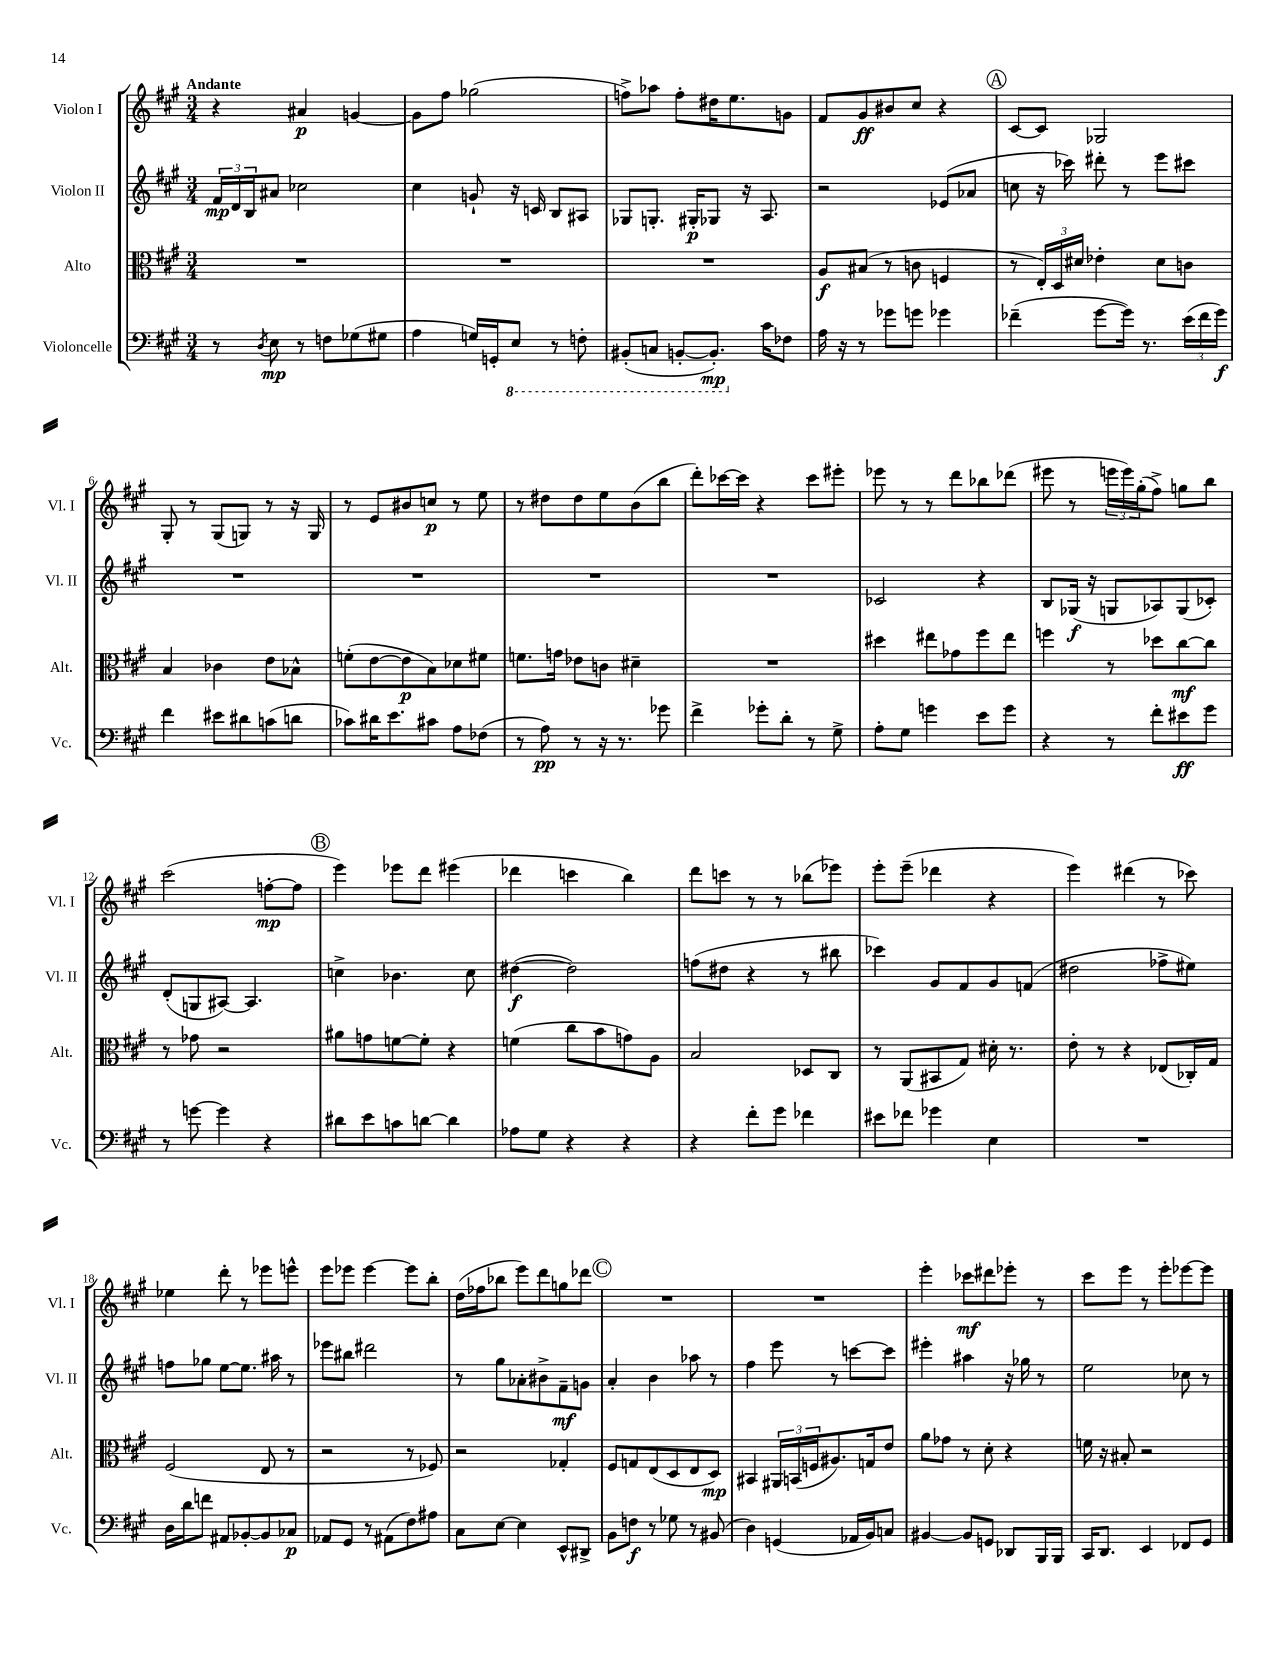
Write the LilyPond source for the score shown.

<<
\new StaffGroup <<
\new Staff = "s0" \with { instrumentName = "Violon I" shortInstrumentName = "Vl. I" } {
    \clef treble \key a \major \numericTimeSignature \time 3/4 \tempo "Andante"
    r4 ais'4\p g'4~ |
    g'8 fis''8 ges''2( |
    f''8->) aes''8 f''8-. dis''16 e''8. g'8 |
    fis'8 gis'8\ff bis'8 cis''8 r4 |
    \mark \markup { \circle "A" } cis'8~ cis'8 ges2 |
    gis8-. r8 gis8( g8) r8 r16 g16 |
    r8 e'8 bis'8 c''8\p r8 e''8 |
    r8 dis''8 dis''8 e''8 b'8( b''8 |
    d'''8-.) ces'''16~ ces'''16 r4 ces'''8 eis'''8-. |
    ees'''8 r8 r8 d'''8 bes''8 des'''8( |
    eis'''8 r8 \tuplet 3/2 { e'''16 e'''16) gis''16-.( } fis''8->) g''8 b''8 |
    cis'''2( f''8~-.\mp f''8 |
    \mark \markup { \circle "B" } e'''4) ees'''8 d'''8 eis'''4( |
    des'''4 c'''4 b''4) |
    d'''8 c'''8 r8 r8 bes''8( ees'''8) |
    e'''8-. e'''8--( des'''4 r4 |
    e'''4) dis'''4( r8 ces'''8) |
    ees''4 d'''8-. r8 ees'''8 e'''8-^ |
    e'''8 ees'''8 ees'''4~ ees'''8 b''8-. |
    d''16( fes''16 bes''8 e'''8) d'''8 g''8 des'''8 |
    \mark \markup { \circle "C" } R2. |
    R2. |
    e'''4-. ces'''8\mf dis'''8 ees'''8-. r8 |
    cis'''8 e'''8 r8 e'''8-. ees'''8~ ees'''8 \bar "|." |
}
\new Staff = "s1" \with { instrumentName = "Violon II" shortInstrumentName = "Vl. II" } {
    \clef treble \key a \major \numericTimeSignature \time 3/4
    \tuplet 3/2 { fis'16\mp d'16 b16 } ais'8 ces''2 |
    cis''4 g'8-! r16 c'16 b8 ais8 |
    ges8 g8.-. gis16-.\p ges8 r16 a8. |
    r2 ees'8( aes'8 |
    \mark \markup { \circle "A" } c''8 r16 ces'''16) dis'''8-. r8 e'''8 cis'''8 |
    R2. |
    R2. |
    R2. |
    R2. |
    ces'2 r4 |
    b8 ges16\f( r16 g8 aes8) g8( ces'8-.) |
    d'8-.( g8 ais8~) ais4. |
    \mark \markup { \circle "B" } c''4-> bes'4. c''8 |
    dis''4~\f( dis''2) |
    f''8( dis''8 r4 r8 bis''8 |
    ces'''4) gis'8 fis'8 gis'8 f'8( |
    dis''2 fes''8-> eis''8) |
    f''8 ges''8 e''8~ e''8. ais''16 r8 |
    ees'''8 bis''8 dis'''2 |
    r8 gis''8 aes'8-. bis'8-> fis'8--\mf g'8 |
    \mark \markup { \circle "C" } a'4-. b'4 aes''8 r8 |
    fis''4 e'''8 r8 c'''8~ c'''8 |
    eis'''4-. ais''4 r16 ges''16 r8 |
    e''2 ces''8 r8 \bar "|." |
}
\new Staff = "s2" \with { instrumentName = "Alto" shortInstrumentName = "Alt." } {
    \clef alto \key a \major \numericTimeSignature \time 3/4
    R2. |
    R2. |
    R2. |
    a8\f bis8( r8 c'8 f4 |
    \mark \markup { \circle "A" } r8 \tuplet 3/2 { e16-.) d16 dis'16 } ees'4-. dis'8 c'8 |
    b4 ces'4 e'8 bes8-^ |
    f'8-.( e'8~ e'8\p b8) des'8 fis'8 |
    f'8. g'16 ees'8 c'8 dis'4-- |
    R2. |
    dis''4 eis''8 ges'8 fis''8 eis''8 |
    f''4 r8 des''8 cis''8~\mf cis''8 |
    r8 ges'8 r2 |
    \mark \markup { \circle "B" } ais'8 g'8 f'8~ f'8-. r4 |
    f'4( cis''8 b'8 g'8) a8 |
    b2 des8 cis8 |
    r8 a,8( bis,8 gis8) dis'16-. r8. |
    e'8-. r8 r4 ees8( ces16-.) gis16 |
    fis2( e8 r8 |
    r2 r8 fes8) |
    r2 ges4-. |
    \mark \markup { \circle "C" } fis8 g8 e8( d8 e8 d8\mp) |
    bis,4 \tuplet 3/2 { ais,16 b,16( f16 } ais8.) g16 e'8 |
    a'8 ges'8 r8 d'8-. r4 |
    f'16 r16 bis8-. r2 \bar "|." |
}
\new Staff = "s3" \with { instrumentName = "Violoncelle" shortInstrumentName = "Vc." } {
    \clef bass \key a \major \numericTimeSignature \time 3/4
    r8 \acciaccatura { d8 } e8\mp r8 f8 ges8( gis8 |
    a4 g16) g,16-. \ottava #-1 e,8 r8 f,8-. |
    bis,,8-.( c,8 b,,8~-. b,,8.-.\mp) \ottava #0 cis'16 fes8 |
    a16 r16 r8 ges'8 g'8 ges'4 |
    \mark \markup { \circle "A" } fes'4--( gis'8~ gis'16) r8. \tuplet 3/2 { e'16( fes'16 gis'16\f) } |
    fis'4 eis'8 dis'8 c'8( d'8 |
    ces'8) dis'16 e'8. cis'8 a8 fes8( |
    r8 a8\pp) r8 r16 r8. ges'8 |
    fis'4-> ges'8-. d'8-. r8 gis8-> |
    a8-. gis8 g'4 e'8 g'8 |
    r4 r8 fis'8-. eis'8\ff gis'8 |
    r8 g'8~ g'4 r4 |
    \mark \markup { \circle "B" } dis'8 e'8 c'8 d'8~ d'4 |
    aes8 gis8 r4 r4 |
    r4 fis'8-. gis'8 fes'4 |
    eis'8 fes'8 ges'4 e4 |
    R2. |
    d16 d'16 f'8 ais,8 bes,8~-. bes,8 ces8\p |
    aes,8 gis,8 r8 ais,8( fis8) ais8 |
    cis8 e8~ e4 e,8-^ dis,8-> |
    \mark \markup { \circle "C" } b,8 f8\f r8 ges8 r8 bis,8( |
    d4) g,4( aes,16 b,16) c8 |
    bis,4~ bis,8 g,8 des,8 b,,16 b,,16 |
    cis,16 d,8. e,4 fes,8 gis,8 \bar "|." |
}
>>
>>
